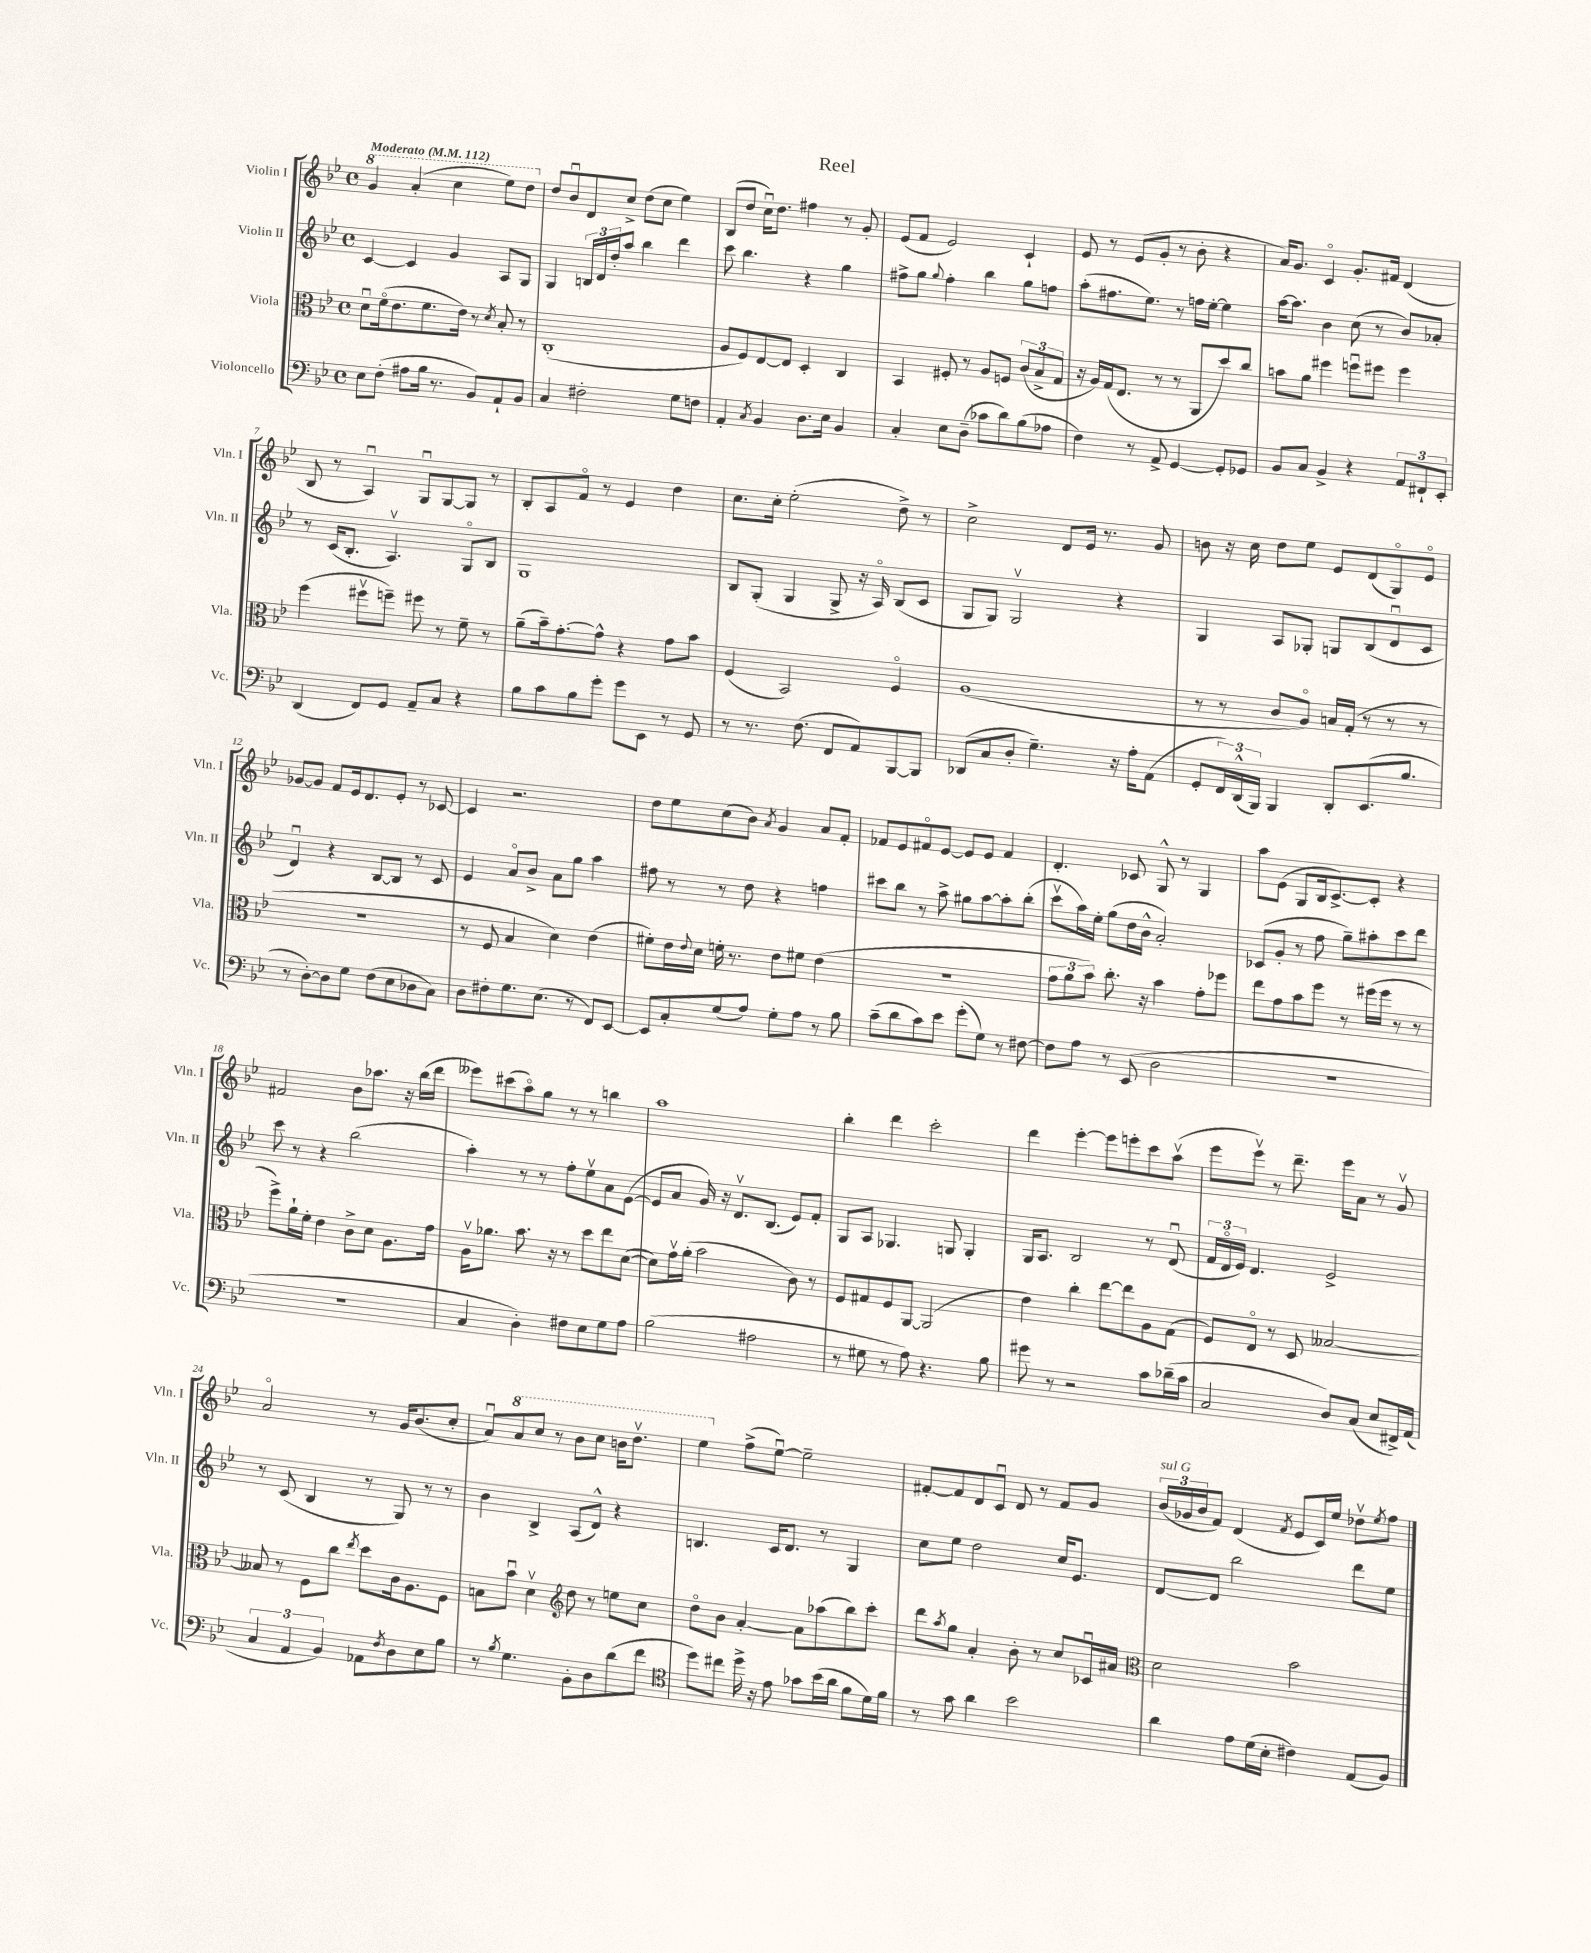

**kern	**kern	**kern	**kern
*part4	*part3	*part2	*part1
*staff4	*staff3	*staff2	*staff1
*I"Violoncello	*I"Viola	*I"Violin II	*I"Violin I
*I'Vc.	*I'Vla.	*I'Vln. II	*I'Vln. I
*clefF4	*clefC3	*clefG2	*clefG2
*k[b-e-]	*k[b-e-]	*k[b-e-]	*k[b-e-]
*M4/4	*M4/4	*M4/4	*M4/4
*met(c)	*met(c)	*met(c)	*met(c)
*MM112	*MM112	*MM112	*MM112
*	*	*	*8va
=1	=1	=1	=1
!	!	!	!LO:TX:a:B:t=Moderato
8E-\L	8du\L	[4c/	4gg/
(8F'\J	(16f\k	.	.
.	8.e-\	.	.
8A#X\L	.	4c/]	(4aa'/
16B-\Jk	8.f\	.	.
8.r	.	.	.
.	.	4g/	4ccc\
.	16e-\Jk)	.	.
8BB-/L)	8r	.	.
.	8qd/	.	.
8AA`/	8B-'/	8A/L	8eee-\L)
8BB-/J	8r	8G/J	8ddd\J
=2	=2	=2	=2
*	*	*	*X8va
4C/	(1C'	4G/	8dd/L
.	.	.	8b-u/
2F#X'\	.	24Bn/LL	8d/
.	.	24d/	.
.	.	24dd'/J	.
.	.	8aa/J	8cc^/J
.	.	4bb-\	(8dd\L
.	.	.	8cc\J
8G\L	.	4ddd\	4ee-\)
8Fn\J	.	.	.
=3	=3	=3	=3
4AA'/	8A/L	8ccc\	(8B-/L
.	8F/)	4.bb-\	8dd/J
8qC/	.	.	.
4BB-/	[8E-/	.	16ccu\KL)
.	.	.	8.dd\J
.	8E-/J]	.	.
8.D\L	4D'/	4r	4ff#X\
16E-\Jk	.	.	.
4BB-/	4C/	4gg\	8r
.	.	.	8g'/
=4	=4	=4	=4
4C'/	4BB-/	8ff#X^\L	(8e-/L
.	.	8gg\J	8f/J
.	.	8qqgg/	.
8E-\L	8F#X'/	4ff#'\	2e-/)
(8D~\J	8r	.	.
8c-X\L	8A/L	4bb-\	.
8d\)	8Fn/J	.	.
(8B-\	(12c/L	8gg\L	4c`/
.	12B-^/	.	.
8A-X\J	.	8ffn\J	.
.	12G/J	.	.
=5	=5	=5	=5
4F\)	16r	(8aa'\L	8e-/
.	16A/LL)	.	.
.	(16G/J	8.ff#X\	8r
.	8.E-/J	.	.
8r	.	.	(8e-/L
.	.	8.ee-\J)	.
8AA^/	8r	.	8g'/J
[4GG/	8r	8r	8r
.	8AA/L	16ffn\LL	8b-'\
.	.	[16ee-'\JJ	.
8GG'/L]	8dd/)	4ee-\]	4r
8GG-X/J	8cc/J	.	.
=6	=6	=6	=6
8BB-/L	8bn\L	[16aa\KL	16a/KL)
.	.	8.aa\J]	8.g/J
8C/J	8a\J	.	.
4BB-^/	4ff#X\	4b-\	4c/
4r	8ffnu\L	(8cc\	8.g'/L
.	8ff#X\J	8r	.
.	.	.	16f#X/Jk
12AA/L	4ff#\	8b-/L)	(4d/
12FF#X`/	.	.	.
.	.	8a-X'/J	.
12EE-'/J	.	.	.
!!LO:LB:g=z
=7	=7	=7	=7
(4DD/	(4ff\	8r	8B-/
.	.	(16c/KL	8r
.	.	8.B-'/J	.
8FF/L)	8ff#Xv\L	.	4Au/)
8GG/J	8ffn~\J)	4.Av/)	.
8AA~/L	8ff#X\	.	8Gu/L
8C/J	8r	.	[8G/
4r	8f~\	8G/L	8G/J]
.	8r	8B-/J	8r
=8	=8	=8	=8
8B-\L	(8a~\L	1G	8B-'/L
8c\	16b-~\k)	.	8A/
.	[8.g'\	.	.
8B-\	.	.	8f/J
8g'\J	8g^^\J]	.	8r
8g\L	4r	.	4e-/
8EE-\J	.	.	.
8r	8g\L	.	4dd\
8GG/	8b-\J	.	.
=9	=9	=9	=9
8r	(4F/	8B-/L	8.cc\L
8.r	.	(8G'/J	.
.	.	.	16cc'\Jk
.	2BB-/)	4G/	(2ee-'\
(8.F\	.	.	.
8FF/L	.	8G^/	.
8AA/)	.	16r	.
.	.	16A/)	.
[8BBB-/	4F/	(8B-/L	8dd^\)
8BBB-/J]	.	8c/J	8r
=10	=10	=10	=10
(8DD-X/L	(1A	8G/L	2cc^\
8C/	.	8G/J)	.
8D'/J	.	2Gv/	.
4.G~\)	.	.	.
.	.	.	8d/L
.	.	.	16e-/Jk
.	.	.	8.r
16r	.	4r	.
16A'\KL	.	.	.
(8AA\J	.	.	8g/
=11	=11	=11	=11
8GG'/L	8r	4G/	8bn\
24FF/L)	8r	.	16r
(24DD^^/	.	.	.
.	.	.	16cc\
24BBB-/JJ)	.	.	.
4BBB-/	8c/L	8A/L	8dd\L
.	8A/J)	8G-X'/J	8ee-\J
8DD'/L	16Bn/LL	8Gn/L	8e-/L
.	(16G'/JJ	.	.
(8.EE-/	8r	(8B-/	(8d/
.	8r	8du/	8G/)
8.B-/J	.	.	.
.	8r	8c/J	8e-/J
!!LO:LB:g=z
=12	=12	=12	=12
8r	1r	4du/)	[8g-X/L
[8D'\L)	.	.	8g-/J]
8D\]	.	4r	8f/L
8G\J	.	.	16e-/k
.	.	.	8.d/
(8F\L	.	[8B-/L	.
8E-\	.	8B-/J]	8e-'/J
8D-X\	.	8r	8r
8C\J)	.	8c/	[8c-X/
=13	=13	=13	=13
8D\L	8r	4e-/	4c-/]
8F#X'\	8F/	.	.
8.G\	4B-/	8a/L	2.r
.	.	8b-^/J	.
(8.E-\J	.	.	.
.	4d\)	8a\L	.
8r	.	8gg\J	.
8FF/L)	(4e-\	4aa\	.
[8EE-/J	.	.	.
=14	=14	=14	=14
8EE-/L]	8f#X'\L)	8ff#X\	8dd\L
8C'/	16e-\L	8r	8ee-\
.	8qqe-/	.	.
.	16d\JJ	.	.
(8G/	16fn'\	8r	(8cc\
.	8.r	.	.
8A/J)	.	8dd\	8b-\J)
.	.	.	8qa/
8G'\L	8e-\L	4r	4g/
8A\J	8f#X\J	.	.
8r	(4e-\	4ffn\	8a/L
8B-\	.	.	8f'/J
=15	=15	=15	=15
(8c~\L	1r	8ccc#X\L	8f-X/L
8d\	.	8bb-\J	8e-/
8c\)	.	8r	8f#X/
8e-\J	.	8aa^\	[8e-/J
(8g'\L	.	8gg#X\L	8e-/L]
8G\J)	.	[8aa\	8e-/J
8r	.	8aa'\]	4f#/
[8F#X\	.	(8bb-'\J	.
=16	=16	=16	=16
8F#\L]	12g\L	8cccv\L	4.d'/
.	12a\	.	.
8A\J	.	16aa\L)	.
.	12b-\J)	.	.
.	.	16ee-'\JJ	.
8r	8.cc'\	(8gg\L	.
(8EE-/	.	16dd\L	8c-X/
.	16r	16b-^^\JJ	.
2D\	4b-\	2a'/)	8G^^/
.	.	.	8r
.	8g'\L	.	4G/
.	8ff-X\J	.	.
=17	=17	=17	=17
1r	8ee-\L	(8c-X/L	8aa\L
.	8g\	8g'/J	(8e-\J
.	8b-\	8r	8G/L
.	8ff\J	8ff\	16B-/k
.	.	.	[8.c^/)
.	8r	8gg~\L)	.
.	(16ff#X\LL	8aa#X'\	8c'/J]
.	16ff#\JJ	.	.
.	8r	8ccc\	4r
.	8r	8ddd\J	.
!!LO:LB:g=z
=18	=18	=18	=18
1r	8ff^\L)	8ccc\	2f#X/
.	16a`\L	8r	.
.	16f'\JJ	.	.
.	4e-\	4r	.
.	8c^\L	(2bb-\	8b-\L
.	8d\J	.	8.aa-X\J
.	8.A\L	.	.
.	.	.	16r
.	.	.	(16bb-\LL
.	16g\Jk	.	16ddd\JJ
=19	=19	=19	=19
4C/	16Av\KL	4aa'\)	8eee--X\L)
.	8.a-X\J	.	.
.	.	.	(8ccc#X\
4D'\)	8.b-\	8r	8aa\)
.	.	8r	8gg\J
.	16r	.	.
8F#X\L	8r	8ff'\L	8r
8E-\	8dd\L	8ee-v\	8r
8G\	8ee-\	8a\	4bbn\
8A\J	([8d\J	([8e-\J	.
=20	=20	=20	=20
(2B-\	8d\L])	8e-/L]	1aa
.	16gv\L	8a/J	.
.	(16a'\JJ	.	.
.	2b-\	16g/)	.
.	.	16r	.
.	.	8.dv/L	.
2A#X\	.	.	.
.	.	(8.B-/J	.
.	8c\)	8e-/L)	.
.	8r	8f'/J	.
=21	=21	=21	=21
8r	8F/L	8G/L	4bb-'\
8G#X\	8G#X/	8A/J	.
8r	8F/	4.G-X/	4ddd\
8A\)	[8AA/J	.	.
4.r	(2AA/]	.	2ccc'\
.	.	8Gn/	.
.	.	4G'/	.
8B-\	.	.	.
=22	=22	=22	=22
8g#X\	4e-\)	16G/KL	4ddd\
.	.	8.A/J	.
8r	.	.	.
2r	4cc'\	2B-/	[4eee-'\
.	[8ee-\L	.	8eee-\L]
.	8ee-\]	.	8eeen'\
8c\L	8A\	8r	8ccc\
(16d-X~\L	(8G\J	(8du/	(8aav\J
16c\JJ	.	.	.
=23	=23	=23	=23
2C/	8F/L)	24f/LL	8eee-\L
.	.	24d/	.
.	.	24e-/JJ)	.
.	8E-/J	4.d/	8eee-v\J)
.	8r	.	8r
.	8D/	.	8.ddd~\
8D/L)	[2B--X/	2e-^/	.
.	.	.	16eee-\KL
(8C/J	.	.	8a\J
8E-/L	.	.	8r
16FF#X^/L)	.	.	8gv/
(16AA/JJ	.	.	.
!!LO:LB:g=z
=24	=24	=24	=24
6C/	8B--X/]	8r	2a/
.	8r	(8c/	.
6AA/	.	.	.
.	8F\L	4B-/	.
6BB-/)	.	.	.
.	8cc\J	.	.
.	8qee-/	.	.
8AA-X\L	8dd\L	8r	8r
8qF/	.	.	.
8D\	16c\k	8G/)	16g/KL
.	8.A\	.	(8.b-/
8E-\	.	8r	.
8B-\J	8F\J	8r	8cc'/J
=25	=25	=25	=25
8r	8Bn\L	4b-\	8au/L)
8qB-/	.	.	.
*	*	*	*8va
4.G\	8b-u\J	.	8aa/
.	4dv\	4B-^/	8ccc/J
.	.	.	8r
*	*clefG2	*	*
8BB-'\L	8dd\	(8A/L	8bb-\L
8D\	8r	8d^^/J)	8ccc\J
(8d\	8een\L	4r	16bbn\KL
.	.	.	8.dddv\J
8f\J	8cc\J	.	.
=26	=26	=26	=26
*clefC4	*	*	*
8dd\L)	8dd\L	4.Bn/	4eee-\
8cc#X\J	8b-\J	.	.
*	*	*	*X8va
16dd^\	[4a'/	.	(8ff^\L
16r	.	.	.
8e-\	.	16c/KL	[8ee-u\J)
.	.	8.d/J	.
8g-X\L	8a\L]	.	2ee-~\]
(16b-\L	(8aa-X\	8r	.
16a\JJ	.	.	.
8f\L	8bb-\)	4G/	.
16d\L)	8ccc'\J	.	.
16f\JJ	.	.	.
=27	=27	=27	=27
8r	8ddd\L	8cc\L	[8f#X'/L
.	8qaa/	.	.
8g\	8gg\J	8ee-\J	8f#/]
4a\	4a'/	2dd\	8d/
.	.	.	8cu/J
2b-\	8b-'\	.	8d/
.	8r	.	8r
.	8cc/L	16cc/KL	8f#/L
.	.	8.e-/J	.
.	16c-Xu/L	.	8g/J
.	16a#X/JJ	.	.
=28	=28	=28	=28
*	*clefC3	*	*
!	!	!	!LO:TX:a:i:t=sul G
4a\	2d\	[8d/L	(24b-/LL
.	.	.	24g-X/
.	.	.	24b-/J
.	.	8d/J]	8f/J)
8e-\L	.	2bb-\	(4d/
(16d\L	.	.	.
16B-'\JJ	.	.	.
.	.	.	8qf/
4c#X\)	2b-\	.	8e-/L
.	.	.	16c/L)
.	.	.	16ee-/JJ
(8E-/L	.	8ddd\L	8dd-Xv\L
.	.	.	8qee-/
8F/J)	.	8ee-\J	8ff\J
==	==	==	==
*-	*-	*-	*-
